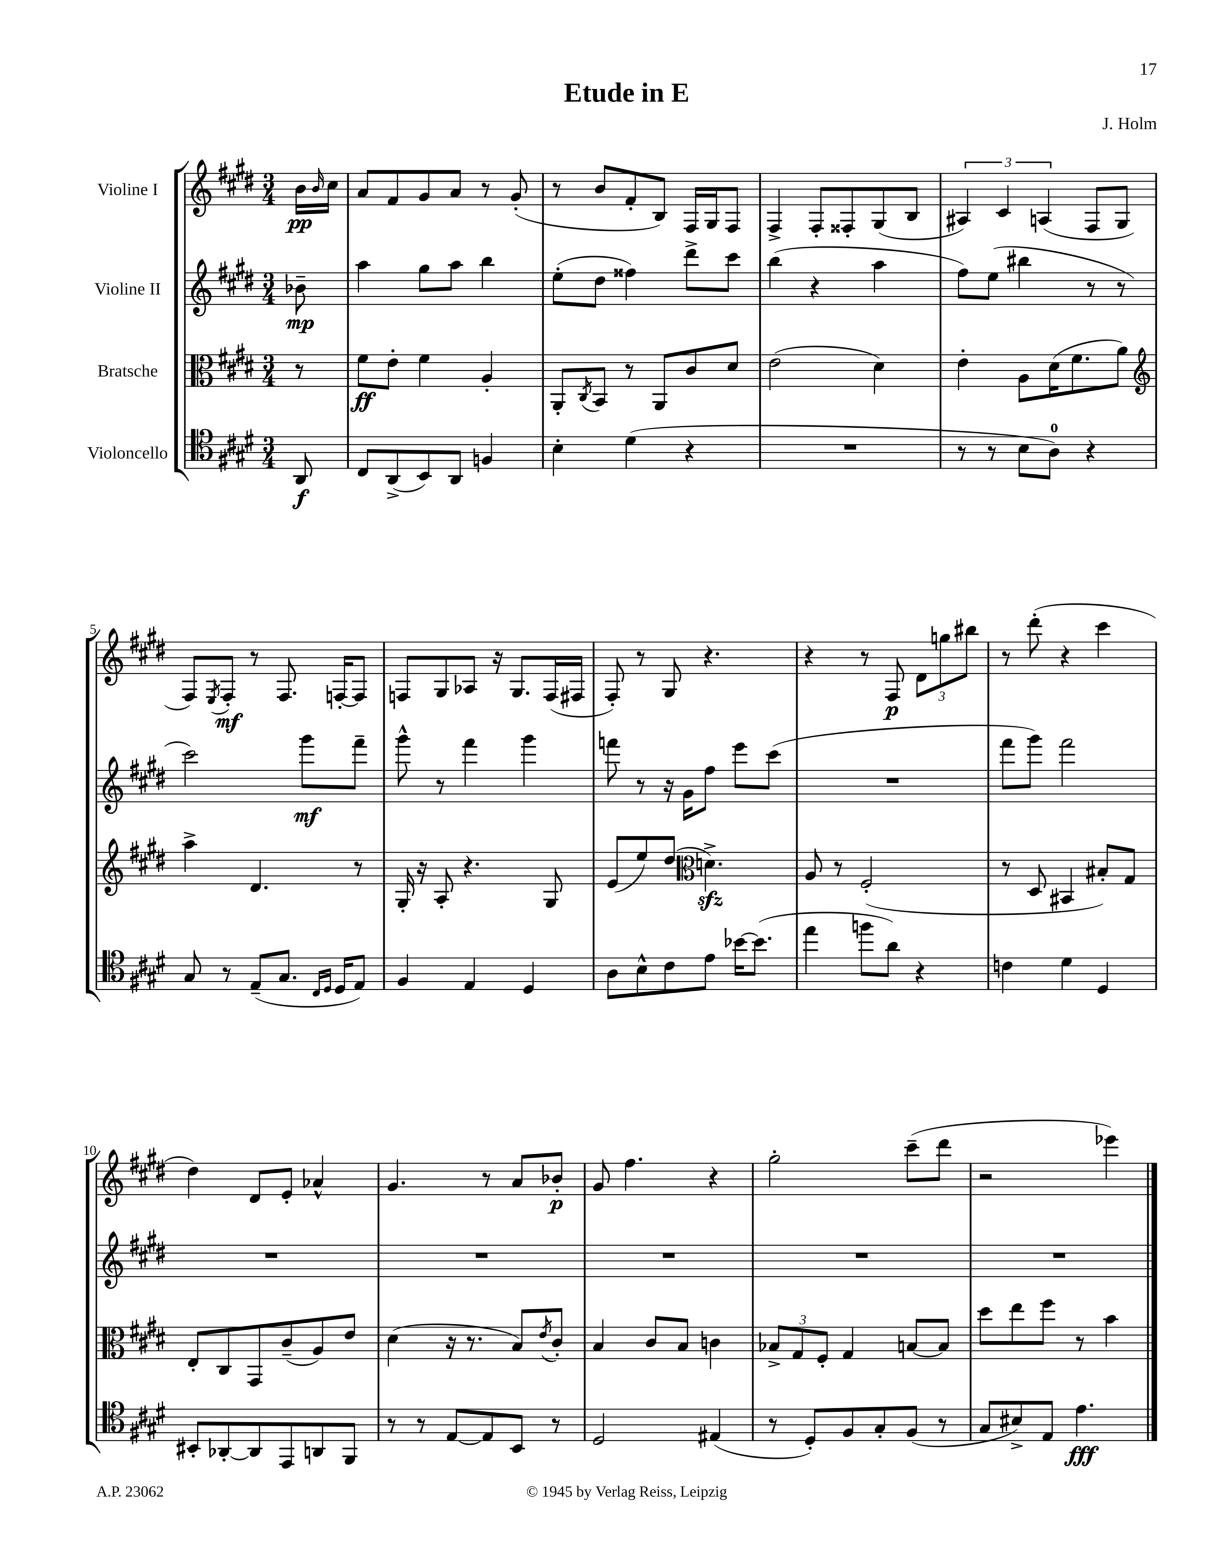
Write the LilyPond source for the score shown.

\header { title = "Etude in E" composer = "J. Holm" }
<<
\new StaffGroup <<
\new Staff = "s0" \with { instrumentName = "Violine I" } {
    \clef treble \key e \major \numericTimeSignature \time 3/4 \partial 8
    b'16\pp \grace { b'16 } cis''16 |
    a'8 fis'8 gis'8 a'8 r8 gis'8-.( |
    r8 b'8 fis'8-. b8) fis16 gis16 fis8 |
    fis4-> fis8-. fisis8-. gis8( b8 |
    \tuplet 3/2 { ais4) cis'4 a4( } fis8 gis8 |
    fis8) \acciaccatura { e8 } fis8-.\mf r8 fis8. f16~-. f8 |
    f8 gis8 aes8 r16 gis8. f16( fis16 |
    fis8-.) r8 gis8 r4. |
    r4 r8 fis8\p \tuplet 3/2 { dis'8 g''8 bis''8 } |
    r8 dis'''8-.( r4 cis'''4 |
    dis''4) dis'8 e'8-. aes'4-^ |
    gis'4. r8 a'8 bes'8-.\p |
    gis'8 fis''4. r4 |
    gis''2-. cis'''8--( dis'''8 |
    r2 ees'''4) \bar "|." |
}
\new Staff = "s1" \with { instrumentName = "Violine II" } {
    \clef treble \key e \major \numericTimeSignature \time 3/4 \partial 8
    bes'8--\mp |
    a''4 gis''8 a''8 b''4 |
    e''8-.( dis''8 fisis''4) dis'''8-> cis'''8 |
    b''4( r4 a''4 |
    fis''8) e''8( bis''4 r8 r8 |
    cis'''2) gis'''8\mf fis'''8-- |
    gis'''8-^ r8 fis'''4 gis'''4 |
    f'''8 r8 r16 gis'16 fis''8 e'''8 cis'''8( |
    R2. |
    fis'''8 gis'''8) fis'''2 |
    R2. |
    R2. |
    R2. |
    R2. |
    R2. \bar "|." |
}
\new Staff = "s2" \with { instrumentName = "Bratsche" } {
    \clef alto \key e \major \numericTimeSignature \time 3/4 \partial 8
    r8 |
    fis'8\ff e'8-. fis'4 a4-. |
    a,8-. \acciaccatura { cis8 } b,8 r8 a,8 cis'8 dis'8 |
    e'2( dis'4) |
    e'4-. a8 dis'16( fis'8. a'8) |
    \clef treble a''4-> dis'4. r8 |
    gis16-. r16 a8-. r4. gis8 |
    e'8( e''8) dis''8( \clef alto d'4.->\sfz) |
    a8 r8 fis2-.( |
    r8 dis8 bis,4 bis8-.) gis8 |
    e8-. cis8 gis,8 cis'8--( a8) e'8 |
    dis'4( r16 r8. b8) \acciaccatura { e'8 } cis'8-. |
    b4 cis'8 b8 c'4 |
    \tuplet 3/2 { bes8-> gis8 fis8-. } gis4 b8~ b8 |
    dis''8 e''8 fis''8 r8 b'4 \bar "|." |
}
\new Staff = "s3" \with { instrumentName = "Violoncello" } {
    \clef tenor \key e \major \numericTimeSignature \time 3/4 \partial 8
    a,8\f |
    cis8 a,8->( b,8) a,8 f4 |
    b4-. dis'4( r4 |
    R2. |
    r8 r8 b8 a8-0) r4 |
    gis8 r8 e8--( gis8. \grace { cis16 dis16 } dis16 e8) |
    fis4 e4 dis4 |
    a8 b8-^ cis'8 e'8 bes'16~ bes'8.( |
    e''4 f''8 a'8) r4 |
    c'4 dis'4 dis4 |
    bis,8-. aes,8~-. aes,8 e,8 a,8 fis,8 |
    r8 r8 e8~ e8 b,8 r8 |
    dis2 eis4( |
    r8 dis8-.) fis8 gis8-. fis8( r8 |
    gis8 bis8->) e8 e'4.\fff \bar "|." |
}
>>
>>
